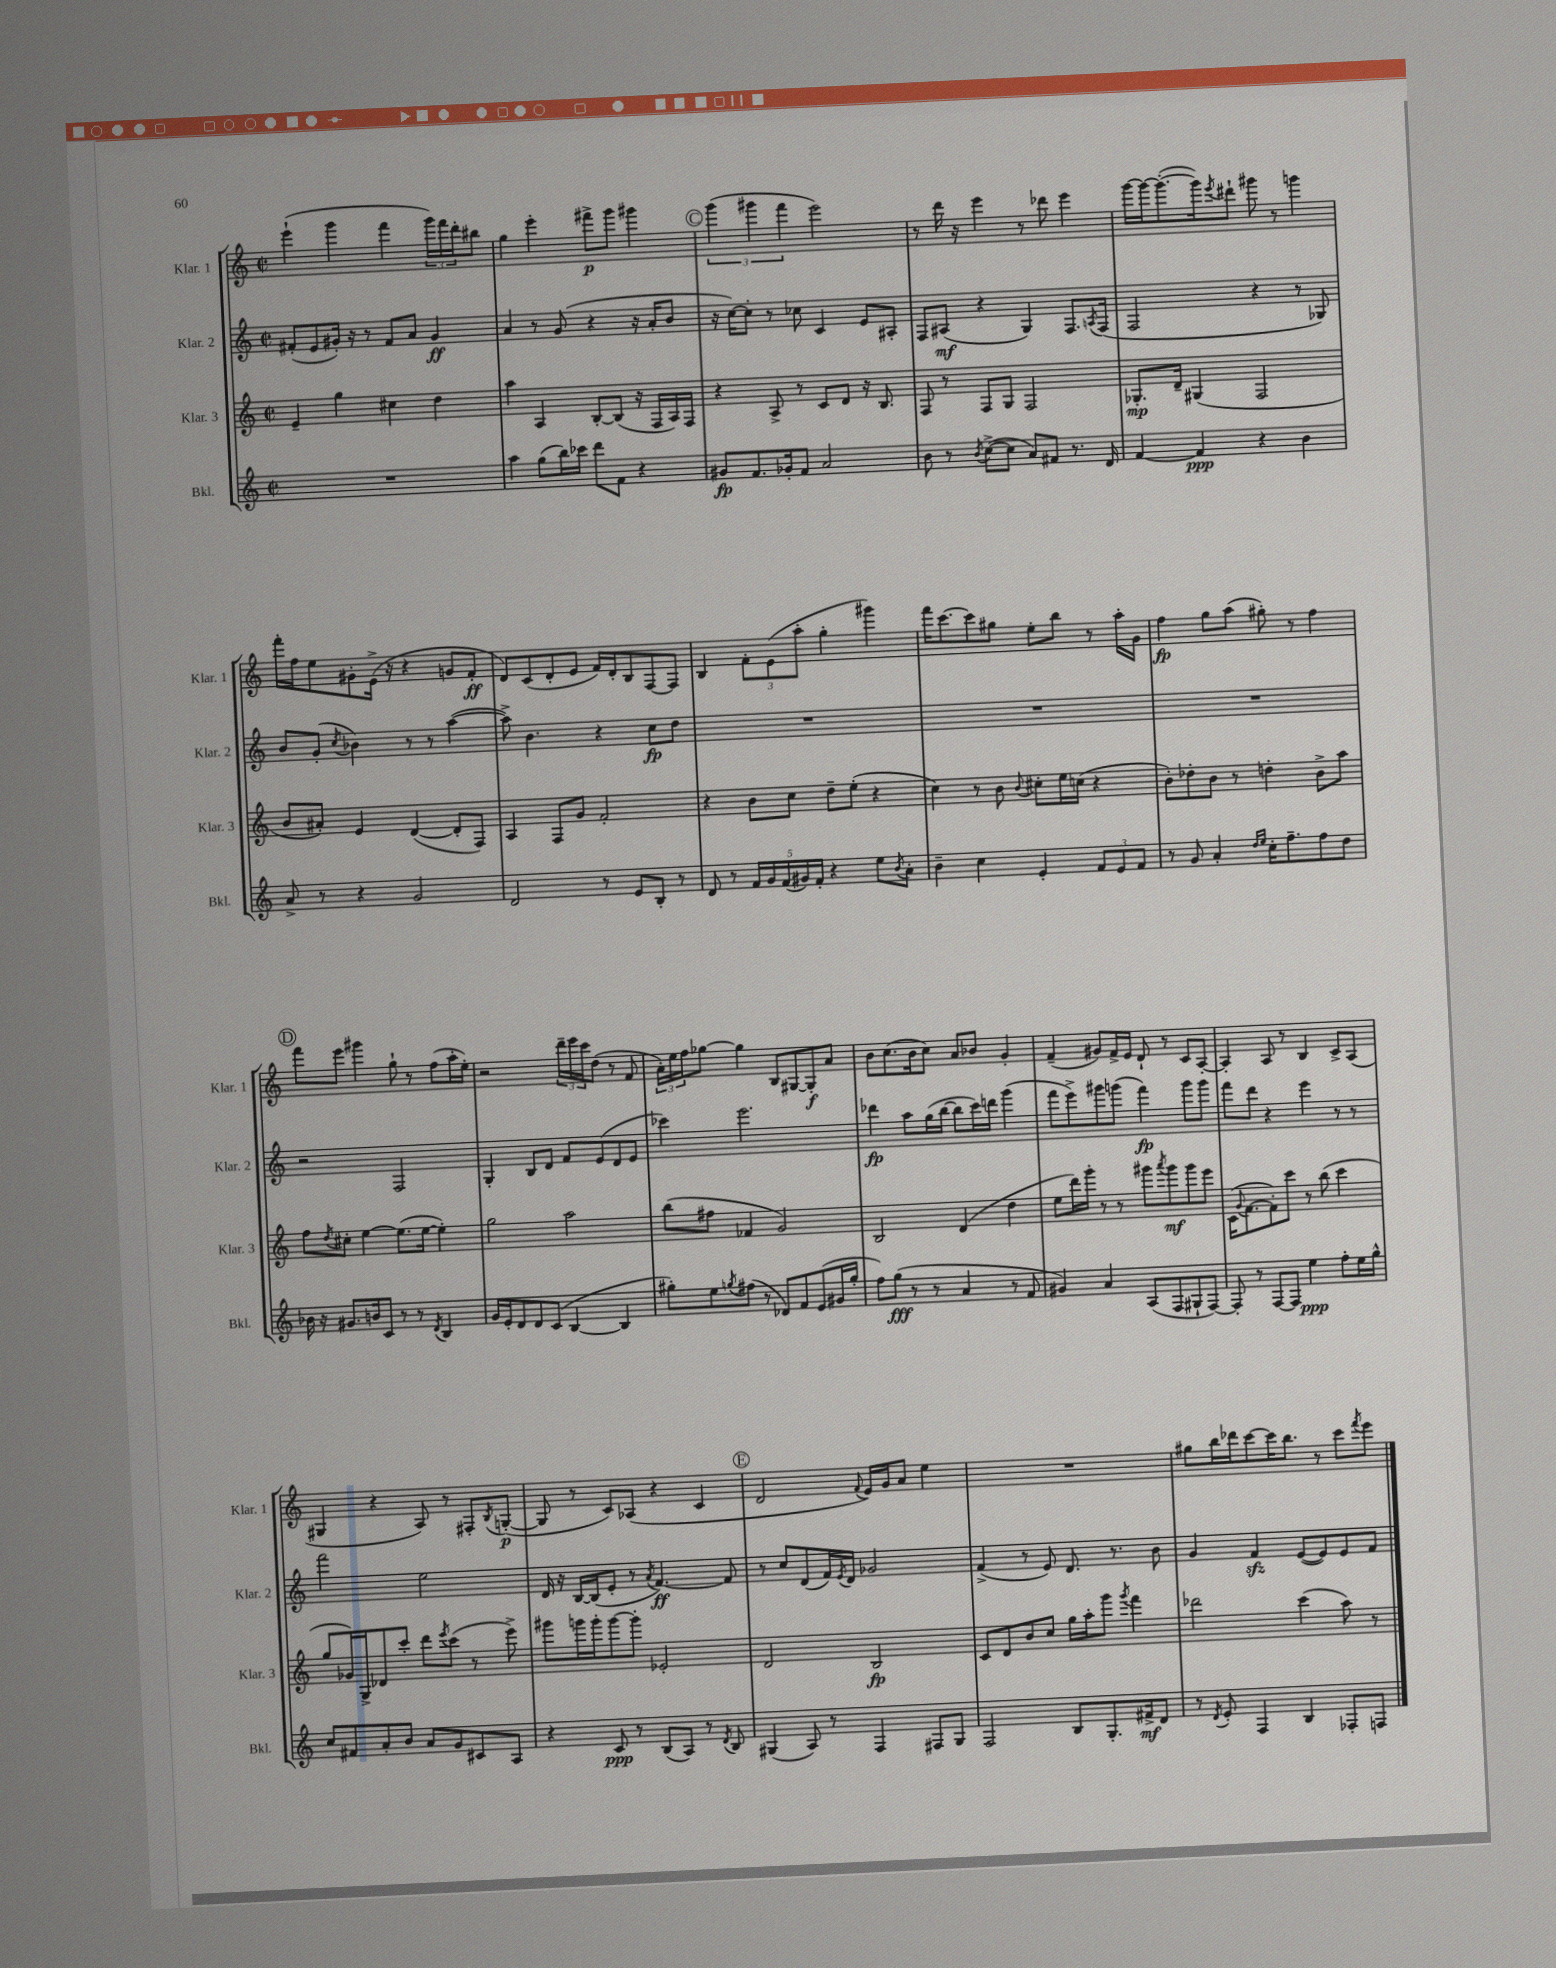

**kern	**kern	**kern	**kern
*staff4	*staff3	*staff2	*staff1
*clefG2	*clefG2	*clefG2	*clefG2
*k[]	*k[]	*k[]	*k[]
*M2/2	*M2/2	*M2/2	*M2/2
*met(c|)	*met(c|)	*met(c|)	*met(c|)
1r	4e~/	(8f#'/L	(4eee`\
.	.	8e/	.
.	4gg\	16g#'/Jk)	4ggg\
.	.	16r	.
.	.	8r	.
.	4cc#\	8f#/L	4fff\
.	.	8a/J	.
.	4dd\	4g#/	24ggg\LL)
.	.	.	24fff\
.	.	.	24ddd'\J
.	.	.	8bb#\J
=	=	=	=
4aa\	4aa\	4a/	4gg\
(8gg\L	4A/	8r	4eee'\
16bb\L)	.	(8g/	.
16ccc-\JJ	.	.	.
8ddd\L	[8B'/L	4r	8fff#^\L
8f\J	(8B/]J	.	8ggg\J
4r	16r	16r	4ggg#\
.	16F/LL	16a'/LK	.
.	16A/)	8b/J	.
.	16F/JJ	.	.
=	=	=	=
8g#/L	4r	16r	(6ggg\
.	.	[16cc\LK)	.
8.f/	.	8cc'\]J	.
.	.	.	6ggg#\
.	8A^/	8r	.
16g-'/k	.	.	.
.	.	.	6fff\
8f/J	8r	8cc-\	.
2a/	8c/L	4c/	2eee\)
.	8d/J	.	.
.	16r	8e/L	.
.	8.B/	.	.
.	.	8A#'/J	.
=	=	=	=
8b\	8F/	8F/L	8r
8r	8r	(8A#/J	16ddd\
.	.	.	16r
8qb/	.	.	.
([8cc^\L	8F/L	4r	4eee\
8cc\]J	8G/J	.	.
8a/L)	2F/	4G/)	8r
8f#/J	.	.	8ddd-\
8.r	.	8.F/L	4eee\
.	.	8qA/	.
16d/	.	(16F/Jk	.
=	=	=	=
[4f/	8.G-'/L	2F/	[16ggg\LL
.	.	.	16ggg\_J
.	.	.	(8.ggg'\_
.	16d~/Jk	.	.
4f/]	(4G#/	.	.
.	.	.	16ggg\]k)
.	.	.	8qeee/
.	.	.	8ddd#`\J
4r	2F/	4r	8ggg#\
.	.	.	8r
4b\	.	8r	4ggg\
.	.	8G-/)	.
=	=	=	=
8a^/	8b/L	8b/L	16fff'\LL
.	.	.	16ff\J
8r	8a#'/J)	(8g'/J	8ee\
.	.	8qcc/	.
4r	4e/	4b-\)	8g#'\
.	.	.	(16e^\Jk
.	.	.	16r
2g/	([4d/	8r	4r
.	.	8r	.
.	8d'/]L	([4aa\	8g/L
.	8F/J)	.	8f'/J
=	=	=	=
2d/	4A/	8aa^\])	8d/L)
.	.	4.b\	(8c/
.	8F/L	.	8d'/
.	8g/J	.	8e/J
8r	2f'/	4r	16f/LL)
.	.	.	16d'/J
8e/L	.	.	8B/
8B'/J	.	8cc\L	[8F/
8r	.	8dd\J	8F/]J
=	=	=	=
8d/	4r	1r	4B/
8r	.	.	.
20f/LL	8b\L	.	12f'\L
20g/	.	.	.
.	.	.	(12e\
(20f/	.	.	.
.	8cc\J	.	.
20g#/)	.	.	.
.	.	.	12aa'\J
20f'/JJ	.	.	.
4r	8dd~\L	.	4gg'\
.	(8ee'\J	.	.
8ee\L	4r	.	4ggg#\)
8qb/	.	.	.
8a'\J	.	.	.
=	=	=	=
4b~\	4cc\)	1r	16fff\LK
.	.	.	[8.ccc\
4cc\	8r	.	8ccc\]
.	8b\	.	8gg#\J
.	8qqb/	.	.
4e'/	8cc#'\L	.	8ee'\L
.	16ee\L	.	8bb\J
.	(16cc\JJ	.	.
12f/L	4r	.	8r
12e/	.	.	.
.	.	.	16aa'\LL
12f/J	.	.	.
.	.	.	16g\JJ
=	=	=	=
8r	8b'\L)	1r	4ff\
8g/	8dd-'\	.	.
4a'/	8b\J	.	8gg\L
.	8r	.	(8aa\J
16qqdd/LL	.	.	.
16qqee/JJ	.	.	.
16cc'\LK	4dd'\	.	8gg#'\)
8.ff~\	.	.	.
.	.	.	8r
8ff\	8b^\L	.	4ff\
8dd\J	8aa\J	.	.
=	=	=	=
16b-\	8ff\L	2r	8fff\L
16r	.	.	.
.	8qdd/	.	.
8.g#/L	8cc#'\J	.	8eee\J
.	[4ee\	.	4ggg#\
16b/k	.	.	.
8c/J	.	.	.
8r	(8.ee\]L	2F/	8gg`\
8r	.	.	8r
.	[16ee\Jk	.	.
8qd/	.	.	.
4B/	4ee'\])	.	(8ff\L
.	.	.	16aa'\L
.	.	.	16ee'\JJ)
=	=	=	=
16g/LL	2gg\	4G'/	2r
16e'/J	.	.	.
8d/	.	.	.
8d/	.	8B/L	.
(8c/J	.	8d/J	.
[4B/	2aa\	8f/L	24ddd~\LL
.	.	.	24eee\
.	.	.	24ccc\J
.	.	(8e/	(8dd\J
4B/]	.	8d/	8r
.	.	8e/J	8f/
=	=	=	=
8gg#'\L)	(8bb\L	4ccc-\)	24a'\LL)
.	.	.	24ee\
.	.	.	24ff\J
8ee\	8ff#\J	.	[8gg-\J
8qgg/	.	.	.
(8ff#\J	4f-/	2.eee\	4gg-\]
8r	.	.	.
8d-/L)	2g/)	.	8B/L
8f/	.	.	[8G#/
(8e/	.	.	8G#'/]
16g#/L	.	.	8a/J
16gg'/JJ	.	.	.
=	=	=	=
8ff\L)	2B/	4ddd-\	8b\L
(8gg\J	.	.	(8.cc\
8r	.	8aa\L	.
.	.	.	16b\k
8r	.	(16gg\L	8cc\J)
.	.	[16bb\JJ	.
4a/	(4d/	8bb\]L	8a/L
.	.	16ccc\L)	8b-/J
.	.	16ddd\JJ	.
8r	4dd\	(4ggg\	4g'/
8f/	.	.	.
=	=	=	=
4g#/)	8ee\L	8fff\L	(4f~/
.	16ddd\L)	8eee^\)	.
.	16ggg'\JJ	.	.
4a/	8r	8ggg#\	8g#/L)
.	8r	(8ggg\J	16f^/L
.	.	.	16e/JJ
(8A/L	8ggg#\L	4fff\)	8d`/
.	8qaaa/	.	.
8F/	8ggg#\	.	8r
8G#`/	8ggg#\	8ggg\L	8c/L
[8F/J)	8eee\J	8ggg\J	[8A'/J
=	=	=	=
8F'/]	(16c\LK	8fff\L	4A'/]
.	8qqg/	.	.
.	[8.f\	.	.
8r	.	8ddd\J	.
[8F/L	8f'\])	4r	8A/
8F/]J	8ccc\J	.	8r
4ee\	8r	4eee\	4B/
.	(8bb\	.	.
8ff'\L	4ccc\	8r	8c^/L
16ee\L	.	8r	(8A/J
16gg^^\JJ	.	.	.
=	=	=	=
8cc/L	8gg/L	2fff\	4G#/
8f#/	16g-/L)	.	.
.	16G^/J	.	.
8a'/	8d-/	.	4r
8b/J	8ccc'/J	.	.
8a/L	8ddd\L	2ee\	8A/)
.	8qeee/	.	.
8g/	(8ccc\J	.	8r
8c#/	8r	.	8F#'/L
.	.	.	8qB/
8A/J	8eee^\)	.	([8G'/J
=	=	=	=
4r	8ggg#\L	16d/	8G/]
.	.	16r	.
.	16ggg\L	[16B/LL	8r
.	16ggg'\J	(16B/]J	.
8c/	[8ggg\	8e'/J	8c/L)
8r	8ggg'\]J	8r	(8A-/J
.	.	8qa/	.
(8B/L	2e-'/	[4.f/)	4r
8A/J)	.	.	.
8r	.	.	4c/
8qd/	.	.	.
8B/	.	8f/]	.
=	=	=	=
(4G#/	2d/	8r	2d/
.	.	8cc/L	.
8A/)	.	(8d/	.
8r	.	16f/L)	.
.	.	8qe/	.
.	.	16d/JJ	.
.	.	.	8qqf/
4F/	2B/	2g-/	16e/LL)
.	.	.	16g/J
.	.	.	8a/J
8F#/L	.	.	4ee\
8G#/J	.	.	.
=	=	=	=
2F/	8c/L	(4f^/	1r
.	8d/	.	.
.	8b/	8r	.
.	8cc/J	8e/)	.
8B/L	16gg\LL	8.d/	.
.	16aa'\J	.	.
8.G'/	8ggg\J	.	.
.	.	8.r	.
.	8qggg/	.	.
.	4fff\	.	.
16f#^/k	.	.	.
8d/J	.	8b\	.
=	=	=	=
8r	2ddd-\	4g/	8gg#\L
8qd/	.	.	.
8e'/	.	.	16bb\L
.	.	.	16ddd-\J
4F/	.	4f/	[8ccc\
.	.	.	16ccc\]K
.	.	.	8.bb\J
4B/	(4ccc\	([8e/L	.
.	.	8e/])	8r
8F-'/L	8aa\)	8e/	8ccc\L
.	.	.	8qfff/
8F/J	8r	8f/J	8eee\J
==	==	==	==
*-	*-	*-	*-
